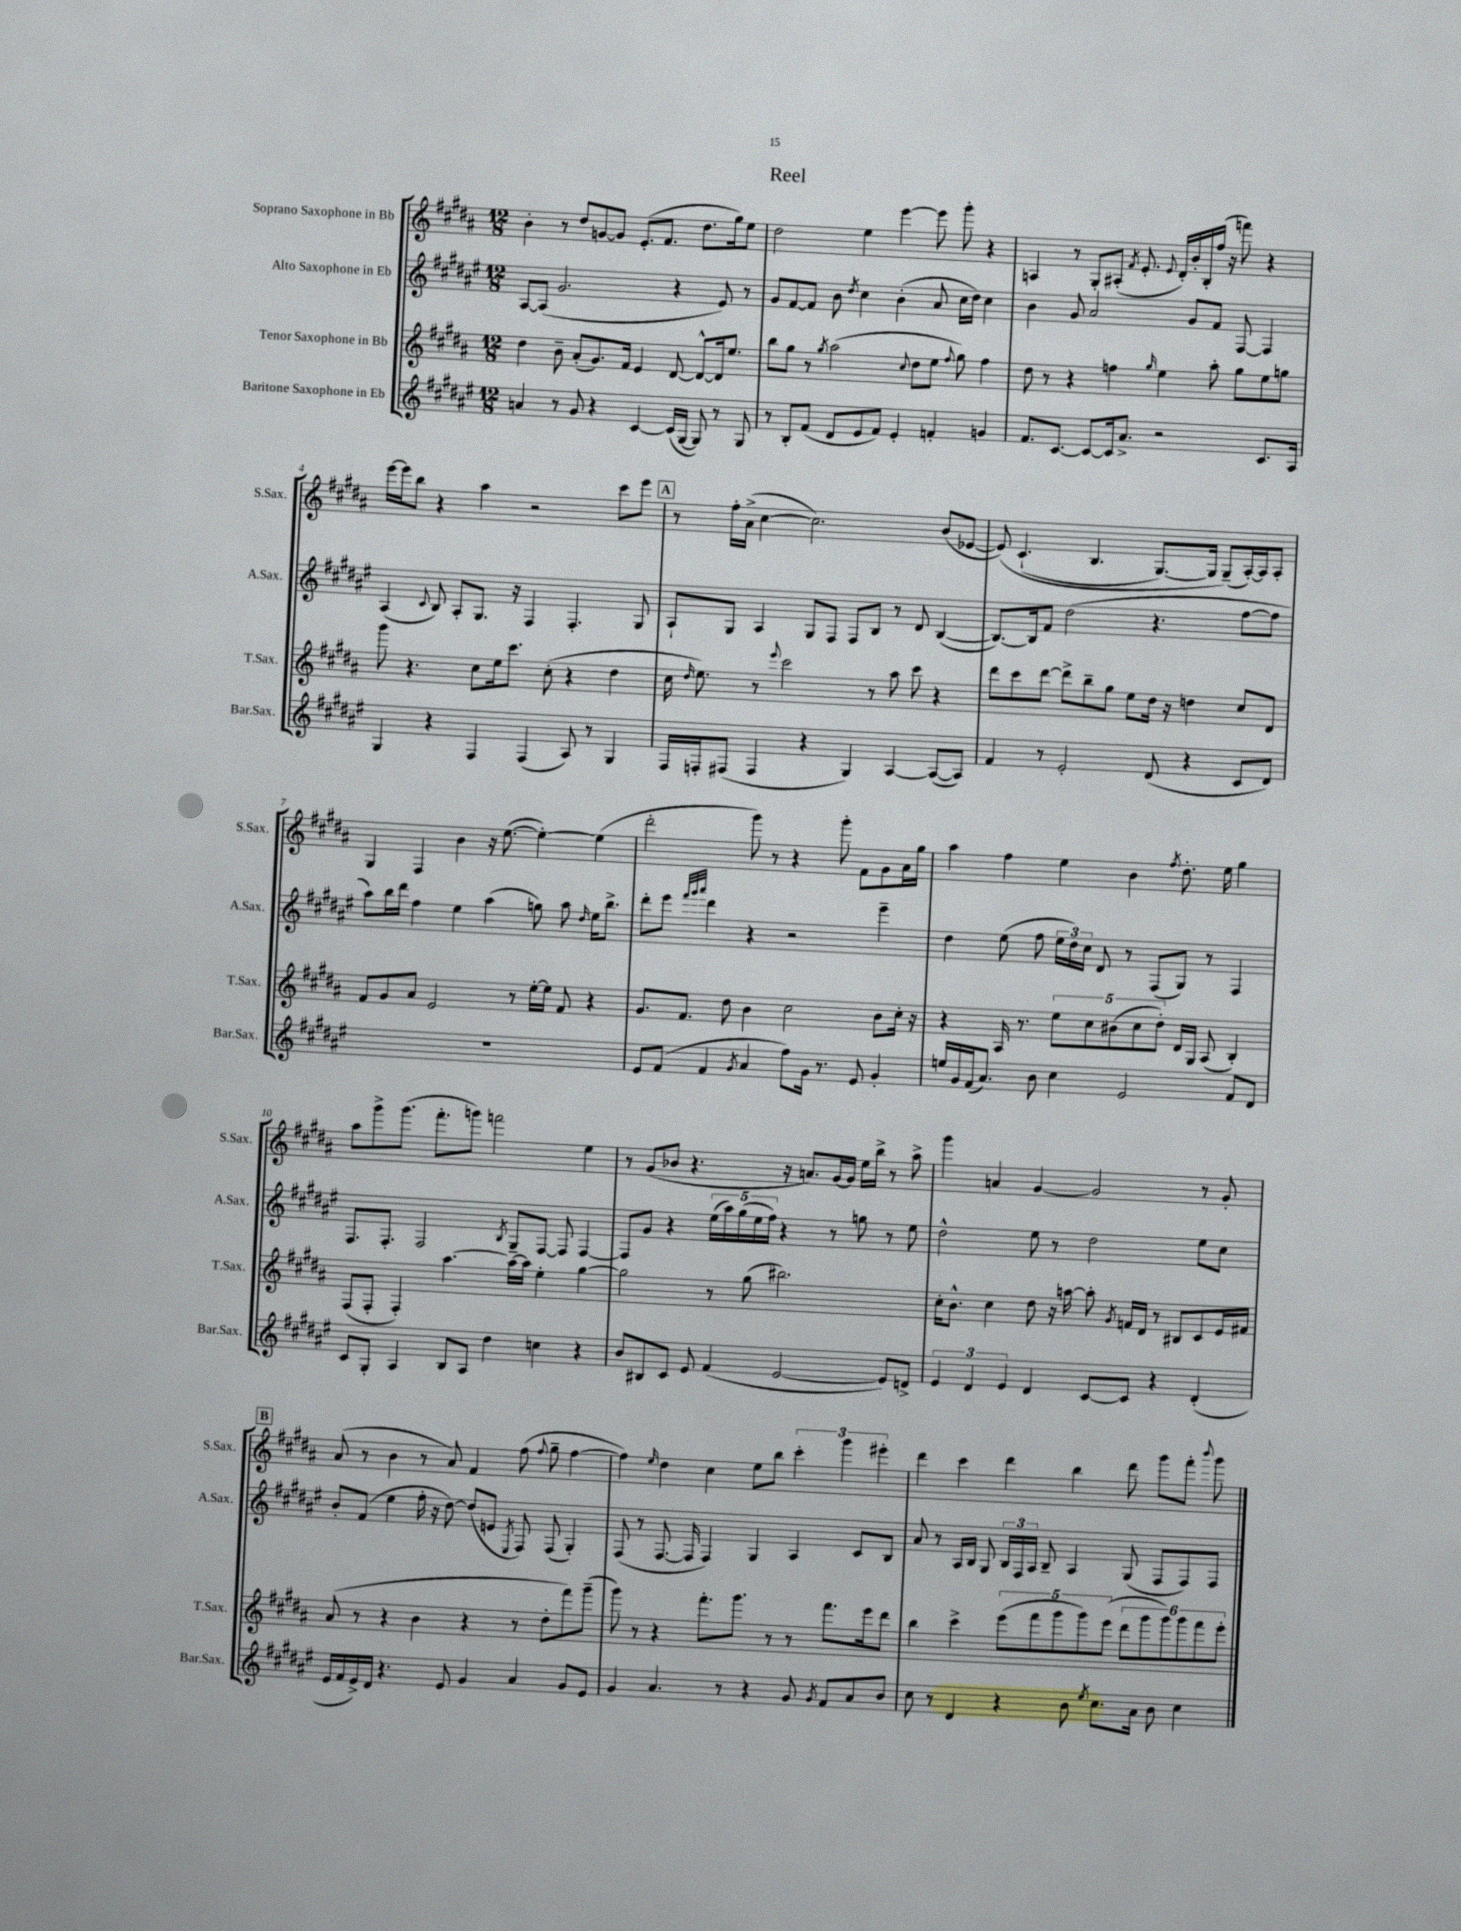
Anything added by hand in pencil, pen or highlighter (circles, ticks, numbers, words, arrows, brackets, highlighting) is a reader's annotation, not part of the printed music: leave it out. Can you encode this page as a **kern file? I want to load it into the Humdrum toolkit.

**kern	**kern	**kern	**kern
*part4	*part3	*part2	*part1
*staff4	*staff3	*staff2	*staff1
*I"Baritone Saxophone in Eb	*I"Tenor Saxophone in Bb	*I"Alto Saxophone in Eb	*I"Soprano Saxophone in Bb
*I'Bar.Sax.	*I'T.Sax.	*I'A.Sax.	*I'S.Sax.
*clefG2	*clefG2	*clefG2	*clefG2
*k[f#c#g#d#a#e#]	*k[f#c#g#d#a#]	*k[f#c#g#d#a#e#]	*k[f#c#g#d#a#]
*M12/8	*M12/8	*M12/8	*M12/8
=1	=1	=1	=1
4an/	4dd#\	[8A#/L	4b'\
.	.	(8A#/J]	.
8r	8b~\	2.g#/	8r
8g#/	(8a#'/L	.	8dd#/L
4r	8.g#/)	.	[8gn/
.	.	.	8g/J]
.	16f#/Jk	.	.
[4c#/	4e/	.	(8.e'/L
.	.	.	8.f#/J
(16c#/LL]	[8d#/	4r	.
[16G#/JJ	.	.	.
8G#/])	8d#^^/L_	.	8.dd#\L
8r	16d#/k]	8e#/)	.
.	8.ee/J	.	16gg#\k)
8G#/	.	8r	8ee\J
=2	=2	=2	=2
8r	8bb\L	8g#/L	2dd#\
8B'/L	8gg#\J	[8f#/	.
(8f#/J	8r	8f#/J]	.
.	8qgg#/	.	.
8d#/L	(2aa#\	8b\	.
.	.	8qdd#/	.
8e#/	.	4cc#\	4ee\
8f#/J)	.	.	.
4e#'/	.	(4b'\	[4eee\
.	8qqcc#/	.	.
.	8dd#\L	.	.
4fn'/	8ee\J	8a#/	8eee\]
.	8qqff#/	.	.
.	8gg#\)	16cc#\LL	8ggg#'\
.	.	16dd#\JJ)	.
4gn/	4ff#\	4cc#\	4r
=3	=3	=3	=3
8.f#/L	8dd#\	4b\	4An/
.	8r	.	.
[8.c#/J	.	.	.
.	4r	8g#/	8r
8c#/L_	.	2a#/	8G#'/L
16c#/k]	4ffn\	.	(8A#X'/J
8.a#^/J	.	.	.
.	.	.	8qf#/
.	.	.	8.e'/
.	16qqgg#/	.	.
2r	4ee\	.	.
.	.	.	8qqe/
.	.	.	16d#'/LL)
.	.	8g#/L	16b'/
.	.	.	16B'/
.	8aa#'\	8f#/J	(16ff#/JJ
.	.	.	16r
.	8gg#\L	[8F#/	8fffn\)
8.c#/L	8ee\	4F#/]	4r
.	8ggn\J	.	.
16A#/Jk	.	.	.
!!LO:LB:g=z
=4	=4	=4	=4
4G#/	8ggg#\	(4A#/	[16eee\LL
.	.	.	16eee\J]
.	4.r	.	8bb\J
.	.	8qqc#/	.
4r	.	8B/)	4r
.	.	8A#'/L	.
4F#/	8cc#\L	8.G#/J	4aa#\
.	16ee\k	.	.
.	8.ccc#\J	16r	.
(4F#/	.	4F#/	2r
.	(8cc#'\	.	.
8A#/)	4r	4.F#'/	.
8r	.	.	.
4G#/	4dd#\	.	8ccc#\L
.	.	8G#/	8eee\J
!!LO:REH:place=s1:t=A
=5	=5	=5	=5
16F#/LL	16cc#\	8A#`/L	8r
.	16qqdd#/	.	.
16Fn'/J	8.ee\)	.	.
(8F#X/J	.	8G#/J	16ff#'\LL
.	.	.	(16a#^\JJ
4F#/	8r	4A#/	[4cc#\
.	8qqeee/	.	.
.	2ccc#\	.	.
4r	.	8G#/L	2.cc#\])
.	.	8F#/J	.
4G#/)	.	8F#/L	.
.	8r	8B/J	.
[4A#/	8aa#\	8r	.
.	8ccc#\	8d#/	.
(8A#/L_	4r	([4B/	(8b/L
8A#/J])	.	.	[8e-X/J
=6	=6	=6	=6
4f#/	8ddd#\L	8.B/L_)	(8e-/])
.	8ccc#\	.	(4.c#`/
.	.	16B/k]	.
8r	[8ddd#\J	8f#/J	.
2e#'/	8ddd#^\L]	(2dd#\	.
.	8bb~\	.	4.B/
.	8gg#\J	.	.
.	8ee\L	.	.
(8d#/	16dd#\Jk	4.r	[8.G#/L)
.	16r	.	.
4r	4ddn\	.	.
.	.	.	16G#/Jk]
.	.	.	(8G#~/L)
8c#/L	8cc#/L	[8ff#\L	[16A#'/L)
.	.	.	16A#/J]
8d#/J)	8d#/J	8ff#\J]	8A#'/J
!!LO:LB:g=z
=7	=7	=7	=7
1.r	8f#/L	8aa#\L)	4G#/
.	8g#/	16bb\L	.
.	.	16ddd#\JJ	.
.	8a#/J	4ff#\	4F#/
.	2e/	.	.
.	.	4ee#\	4b\
.	.	(4aa#\	16r
.	.	.	([8.ee\
.	8r	.	.
.	[16ee'\LL	8ggn\)	4ee'\_)
.	16ee\JJ]	.	.
.	8f#/	8aa#\	.
.	.	16qqdd#/	.
.	4r	16ee#\KL	(4ee\]
.	.	8.bb^\J	.
=8	=8	=8	=8
8e#/L	8.g#/L	8ddd#'\L	2ddd#'\
(8f#/J	.	8eee#\J	.
.	8.f#/J	.	.
.	.	32qqfff#/LLL	.
.	.	32qqggg#/	.
.	.	32qqaaa#/JJJ	.
4f#/	.	4ddd#\	.
.	8dd#\	.	.
8qg#/	.	.	.
4a#/	4b\	4r	8ggg#\)
.	.	.	8r
8ff#\L)	2cc#\	2r	4r
16g#\Jk	.	.	.
8.r	.	.	.
.	.	.	8ggg#'\
8e#/	.	.	8f#\L
4g#'/	8b\L	4eee#~\	8g#\
.	16cc#'\Jk	.	16a#\L
.	16r	.	16gg#\JJ
=9	=9	=9	=9
16een/LL	4r	4dd#\	4aa#\
16g#/	.	.	.
(16f#/J	.	.	.
8.a#/J)	.	.	.
.	16A#/	(8ee#\	4ff#\
.	8.r	.	.
8b\	.	8ff#\	.
4cc#\	10ee\L	24ee#\LL	4ee\
.	.	24dd#\)	.
.	.	24cc#\JJ	.
.	10cc#\	.	.
.	.	8d#/	.
.	(10b#X\	.	.
2e#/	.	8r	4b\
.	10cc#\	.	.
.	.	(8F#/L	.
.	10dd#'\J)	.	.
.	.	.	8qff#/
.	16d#/LL	8G#/J)	8.dd#'\
.	16G#/JJ	.	.
.	(8A#/	8r	.
.	.	.	16ee\
8f#/L	4B'/)	4F#/	4gg#\
8d#/J	.	.	.
!!LO:LB:g=z
=10	=10	=10	=10
8c#/L	(8F#/L	8.F#/L	8aa#\L
8G#'/J	8F#'/J	.	8ggg#^\
.	.	8.F#'/J	.
4A#/	4F#'/)	.	(8.ggg#\J
.	.	2F#/	.
.	.	.	8.fff#'\L
8B/L	[4.aa#\	.	.
8A#/J	.	.	8gggn\J)
4dd#\	.	.	2fffn\
.	.	8qB/	.
.	16aa#\LL_	8G#~/L	.
.	16aa#\JJ]	.	.
4ccn\	4ee'\	[8F#/J	.
.	.	8F#/]	.
4r	[4gg#\	[4F#/	4ee\
=11	=11	=11	=11
8b/L	2gg#\]	8F#/L]	8r
8B#X/	.	8g#/J	(8g#/L
8c#/J	.	4r	8b-X/J
8e#/	.	.	4.r
(4f#/	8r	(20ee#\LL	.
.	.	20aa#\)	.
.	.	(20gg#\	.
.	(8gg#\	.	.
.	.	20ee#\	.
.	.	20ff#\JJ)	.
[2e#/	2.bb#X\)	4r	16r
.	.	.	8.an/L)
.	.	8r	[16g#/L
.	.	.	16g#/JJ]
.	.	8ggn\	16ee\LL
.	.	.	16bb^\JJ
8e#/L])	.	8r	8r
8dn^/J	.	8ee#\	8aa#^\
=12	=12	=12	=12
6e#/	16cc#'\KL	2dd#^^\	4ggg#\
.	8.b^^\J	.	.
6d#/	.	.	.
.	4cc#\	.	4an/
6e#/	.	.	.
4d#/	8dd#\	8ee#\	[4g#/
.	16r	8r	.
.	[16aan\	.	.
[8c#/L	8aa'\]	2dd#\	2g#/]
.	8qg#/	.	.
8c#/J]	16fn/LL	.	.
.	16d#/JJ	.	.
4r	8r	.	.
.	8B#X/L	.	.
(4d#'/	8c#/	8ee#\L	8r
.	16e/L	8cc#\J	8g#'/
.	16f#X/JJ	.	.
!!LO:LB:g=z
!!LO:REH:place=s1:t=B
=13	=13	=13	=13
16e#/LL	(8a#/	8b'/L	(8a#/
16f#/	.	.	.
16e#^/)	8r	(8f#/J	8r
16d#/JJ	.	.	.
4.r	4r	4ee#\	4b\
.	4b\	16ff#'\	8r
.	.	16r	.
8e#/	.	[8dd#\)	8a#/)
4g#/	4r	(8dd#/L]	4f#/
.	.	8en/J	.
.	.	8qE#/	.
4a#/	8r	8F#/)	(8ff#\
.	.	.	8qqff#/
.	8dd#'\L	(8F#/	8gg#~\
8g#/L	8fff#\)	4G#'/)	[4ff#\
8e#/J	(8ggg#~\J	.	.
=14	=14	=14	=14
4g#/	8ggg#\)	(8F#/	4ff#\])
.	8r	8r	.
.	.	.	16qqee/
4.a#/	4r	[8.F#/	4dd#\
.	.	16F#/]	.
.	8.fff#'\L	4F#/)	4cc#\
8r	.	.	.
.	8.ggg#\J	.	.
4r	.	4G#/	8ee\L
.	8r	.	8bb\J
8g#/	8r	4A#/	6ccc#'\
8qg#/	.	.	.
8f#/L	8.fff#\L	.	.
.	.	.	6ggg#\
8a#/	.	8c#/L	.
.	16eee\k	.	.
.	.	.	6eee#X'\
8b/J	8ddd#\J	8B/J	.
=15	=15	=15	=15
8cc#\	4bb\	8a#/	4ddd#\
8r	.	8r	.
4d#/	4ccc#^\	16A#/LL	4ccc#\
.	.	16B/JJ	.
.	.	8G#/	.
4r	(10eee\L	24B/LL	4ddd#\
.	.	24F#/	.
.	.	24A#/JJ	.
.	10fff#\	.	.
.	.	8B~/	.
.	10ggg#\	.	.
8b\	.	4A#/	4bb\
.	10ggg#\)	.	.
8qee#/	.	.	.
8.cc#\L	.	.	.
.	(10eee\J	.	.
.	12ddd#\L	(8G#/	8ddd#\
16a#\Jk	.	.	.
.	12ggg#\	.	.
8b\	.	8F#/L	8ggg#\L
.	12ggg#\)	.	.
4cc#\	12ggg#\	8F#/)	8fff#'\J
.	12fff#\	.	.
.	.	.	8qqbbb/
.	.	8F#/J	8ggg#\
.	12eee'\J	.	.
==	==	==	==
*-	*-	*-	*-
